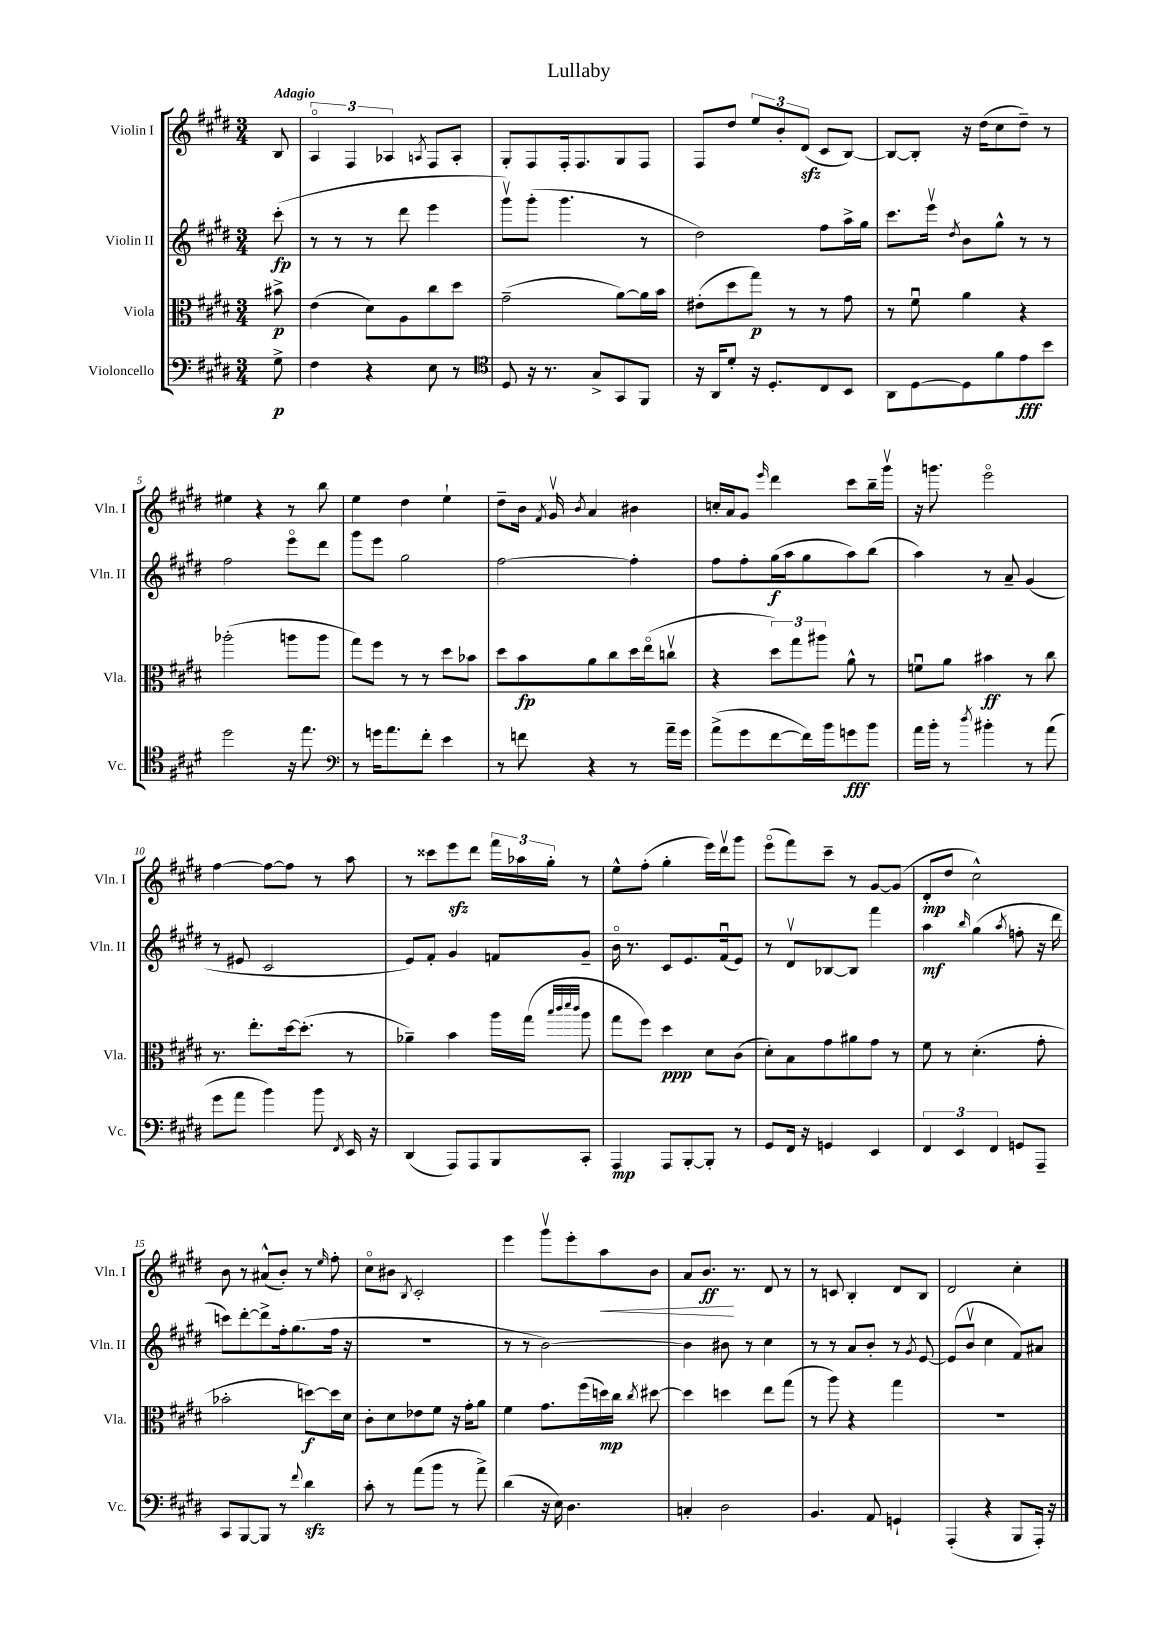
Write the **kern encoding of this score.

**kern	**kern	**kern	**kern
*staff4	*staff3	*staff2	*staff1
*clefF4	*clefC3	*clefG2	*clefG2
*k[f#c#g#d#]	*k[f#c#g#d#]	*k[f#c#g#d#]	*k[f#c#g#d#]
*M3/4	*M3/4	*M3/4	*M3/4
8G#^\	8b#^\	(8ccc#'\	8B/
=	=	=	=
4F#\	(4e\	8r	6Ao/
.	.	8r	.
.	.	.	6F#/
4r	8d#\L)	8r	.
.	.	.	6A-/
.	8A\	8ddd#\	.
.	.	.	8qA/
8E\	8cc#\	4eee\	8F#/L
8r	8dd#\J	.	8A'/J
=	=	=	=
*clefC4	*	*	*
8D#/	(2g#~\	8ggg#v\L)	8G#'/L
16r	.	(8ggg#'\J	8F#/
8.r	.	.	.
.	.	4.ggg#\	16F#'/k
.	.	.	8.F#/
8G#^/L	.	.	.
8GG#/	[8a\L)	.	8G#/
8FF#/J	16a\]L	8r	8F#/J
.	16b\JJ	.	.
=	=	=	=
16r	(8e#'\L	2dd#\)	8F#/L
16AA/LK	.	.	.
8d#'/J	8dd#\	.	8dd#/J
16r	8gg#\J)	.	12ee/L
8.D#'/L	.	.	.
.	.	.	12b'/
.	8r	.	.
.	.	.	(12d#/J
8C#/	8r	8ff#\L	8c#/L
8BB/J	8g#\	16aa^\L	[8B/J)
.	.	16gg#\JJ	.
=	=	=	=
8AA\L	8r	8.ccc#\L	8B/_L
[8D#\	8f#u\	.	8B'/]J
.	.	16eeev\Jk	.
.	.	8qdd#/	.
8D#\]	4a\	8b\L	16r
.	.	.	(16dd#\LK
8f#\	.	8gg#^^\J	8cc#\
8e\	4r	8r	8dd#~\J)
8b\J	.	8r	8r
=	=	=	=
2dd#\	(2aa-'\	2ff#\	4ee#\
.	.	.	4r
16r	8aa\L	8eeeo\L	8r
8.ee\	.	.	.
.	8aa\J	8ddd#\J	8bb\
=	=	=	=
*clefF4	*	*	*
8r	8gg#\L)	8ggg#\L	4ee\
16g\LK	8ff#\J	8eee\J	.
8.a\	.	.	.
.	8r	2gg#\	4dd#\
8f#'\J	8r	.	.
4e\	8dd#\L	.	4ee`\
.	8b-\J	.	.
=	=	=	=
8r	8dd#\L	[2ff#\	8dd#~\L
8f\	8b\	.	16b\Jk
.	.	.	8qf#/
.	.	.	16g#v/
.	.	.	8qb/
4r	8a\	.	4a/
.	8cc#\	.	.
8r	16dd#\L	4ff#'\]	4b#\
.	(16eeo\J	.	.
16a~\LL	8ccv\J	.	.
16g#\JJ	.	.	.
=	=	=	=
(8a^\L	4r	8ff#\L	16cc'/LL
.	.	.	16a/J
8g#\	.	8ff#'\	8g#/J
.	.	.	16qqeee/
[8f#\	12dd#\L)	(16gg#\L	4ddd#\
.	.	16aa\J	.
.	12gg#\	.	.
16f#\]L)	.	8gg#\	.
.	12aa#\J	.	.
16b\J	.	.	.
8g\	8a^^\	8aa\)	8ccc#\L
8b\J	8r	(8bb\J	16bb~\L
.	.	.	16ggg#v\JJ
=	=	=	=
16a\LL	8fu\L	4aa\)	16r
16b'\JJ	.	.	8.ggg\
8r	8a\J	.	.
8qdd#/	.	.	.
4b#'\	4b#\	8r	2eeeo\
.	.	8a~/	.
8r	8r	(4g#/	.
(8a\	8cc#\	.	.
=	=	=	=
8g#\L	8.r	8r	[4ff#\
8a\J	.	8e#/	.
.	8.ee'\L	.	.
4b\)	.	2c#/	8ff#\_L
.	[16dd#\k	.	8ff#\]J
.	(8.dd#'\]J	.	.
8b\	.	.	8r
8qFF#/	.	.	.
16EE/	8r	.	8aa\
16r	.	.	.
=	=	=	=
(4DD#/	4a-~\)	8e/L)	8r
.	.	8f#'/J	8ccc##\L
8AAA/L)	4b\	4g#/	8eee\
8AAA/	.	.	8ddd#\J
8BBB/	16aa\LL	8f/L	24fff#\LL
.	.	.	24aa-\
.	(16gg#\JJ	.	.
.	.	.	24gg#'\JJ
.	32qqbb/LLL	.	.
.	32qqccc#/	.	.
.	32qqddd#/	.	.
.	32qqccc#/JJJ	.	.
8CC#'/J	8aa\	8g#~/J	8r
=	=	=	=
4AAA/	8gg#\L	16bo\	8ee^^\L
.	.	8.r	.
.	8ff#\J)	.	(8ff#'\J
8AAA/L	4dd#\	8c#/L	4gg#'\
[8BBB'/	.	8.e/	.
8BBB'/]J	8d#\L	.	16eee\LL)
.	.	(16f#u/k	16ddd#v\J
8r	(8c#\J	8e/J)	8ggg#\J
=	=	=	=
8GG#/L	8d#'\L)	8r	(8eeeo\L
16FF#/Jk	8B\	8d#v/L	8fff#\)
16r	.	.	.
4GG/	8g#\	[8B-/	8ccc#~\J
.	8a#\	8B-/]J	8r
4EE/	8g#\J	4fff#\	[8g#/L
.	8r	.	(8g#/]J
=	=	=	=
6FF#/	8f#\	4aa\	8d#'/L
.	8r	.	8dd#/J
6EE/	.	.	.
.	.	16qqbb/	.
.	(4.d#'\	(4gg#\	2cc#^^\)
6FF#/	.	.	.
.	.	8qaa/	.
8GG/L	.	8ff'\	.
8AAA~/J	8g#'\	16r	.
.	.	16ddd#\	.
=	=	=	=
8CC#/L	2b-'\	8ccc\L)	8b\
[8BBB/	.	[8ddd#'\	8r
8BBB/]J	.	8ddd#^\]	(8a#^^/L
8r	.	16ff#'\k	8b'/J)
.	.	(8.gg#\	.
8qqf#/	.	.	.
4d#\	[8dd\L)	.	8r
.	.	.	16qqee/
.	16dd\]L	16ff#\Jk	8ff#'\
.	16d#\JJ	16r	.
=	=	=	=
8c#'\	8c#'\L	2.r	8cc#o\L
8r	8d#\	.	8b#\J
.	.	.	8qB/
(8a\L	8e-\	.	2c#'/
8b\J	8f#\J	.	.
8r	16r	.	.
.	16g#'\LK	.	.
8a^\)	8a\J	.	.
=	=	=	=
(4d#\	4f#\	8r	4eee\
.	.	8r	.
16r	8.g#\L	[2b\)	8ggg#v\L
16E\)	.	.	.
4.D#\	.	.	8eee'\
.	(16ff#\L	.	.
.	16dd\)	.	8aa\
.	16cc#\JJ	.	.
.	8qcc#/	.	.
.	[8dd#\	.	8b\J
=	=	=	=
4C'/	4dd#\]	4b\]	8a/L
.	.	.	8.b/J
2D#\	4dd\	8b#\	.
.	.	.	8.r
.	.	8r	.
.	8ee\L	4cc#\	8d#/
.	(8gg#\J	.	8r
=	=	=	=
4.BB/	8r	8r	8r
.	8aa\)	8r	8c/
.	4r	8a/L	4B'/
8AA/	.	8b'/J	.
4GG`/	4gg#\	8r	8d#/L
.	.	8qg#/	.
.	.	[8e/	8B/J
=	=	=	=
(4AAA'/	2.r	(8e/]L	2d#/
.	.	8bv/J	.
4r	.	4cc#\	.
8BBB/L	.	8f#/L)	4cc#'\
16AAA'/Jk)	.	8a#/J	.
16r	.	.	.
==	==	==	==
*-	*-	*-	*-
